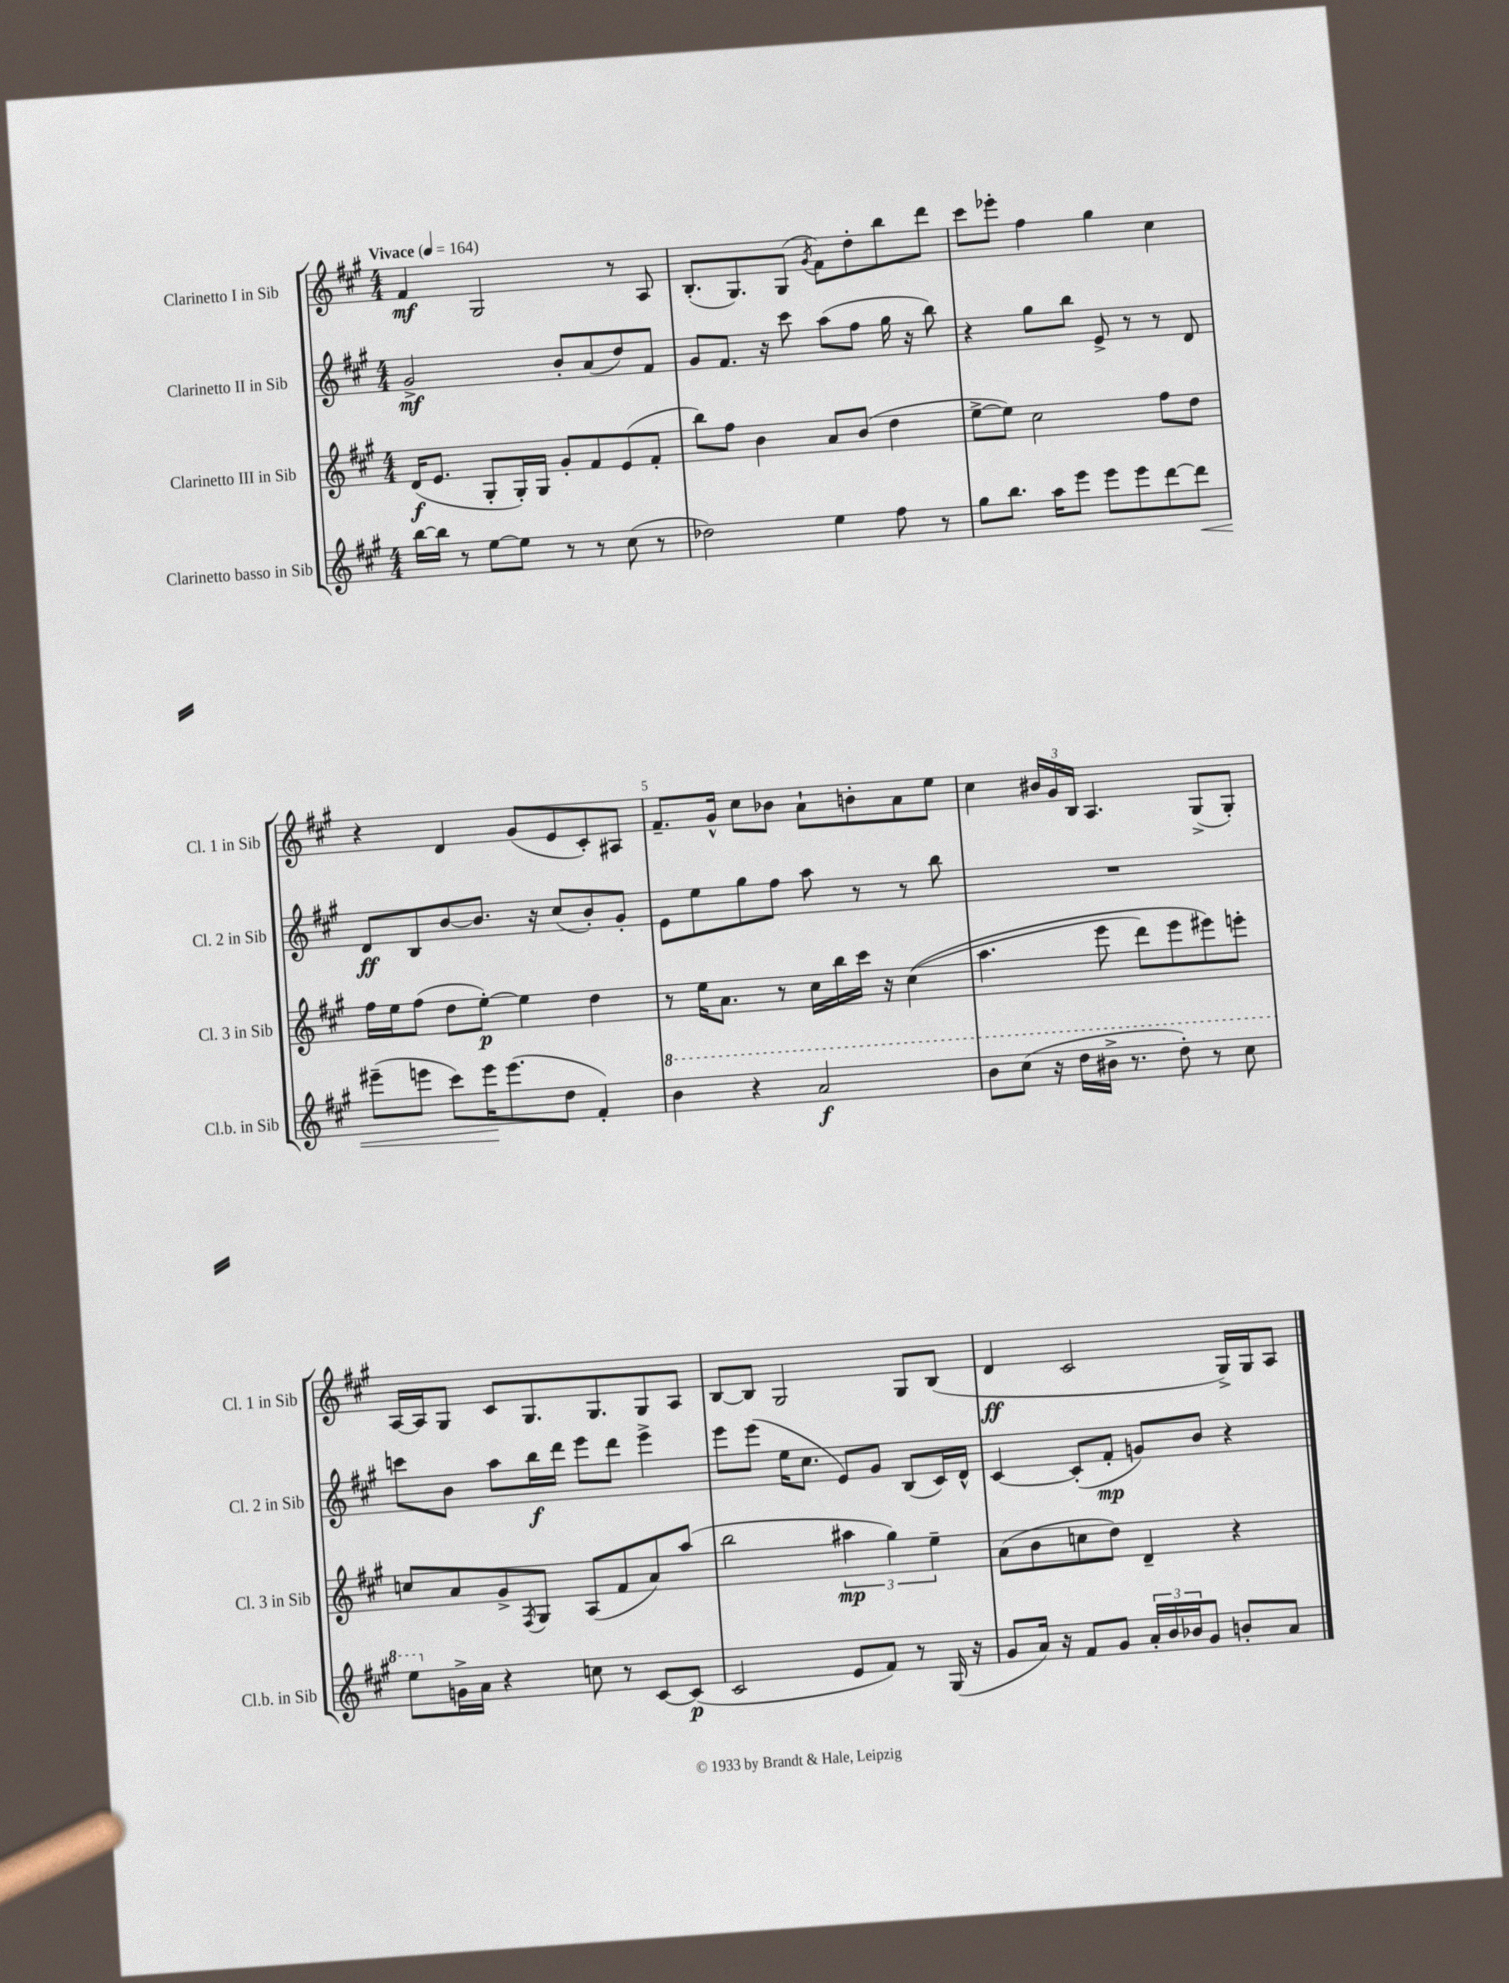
<<
\new StaffGroup <<
\new Staff = "s0" \with { instrumentName = "Clarinetto I in Sib" shortInstrumentName = "Cl. 1 in Sib" } {
    \clef treble \key a \major \numericTimeSignature \time 4/4 \tempo "Vivace" 4 = 164
    fis'4\mf gis2 r8 a8 |
    b8.-.( gis8.) gis8( \acciaccatura { gis'8 } fis'8) d''8-. b''8 d'''8 |
    cis'''8 ees'''8-. fis''4 gis''4 cis''4 |
    r4 d'4 gis'8( e'8 cis'8-.) ais8 |
    fis'8.-- gis'16-^ cis''8 bes'8 a'8-! b'8-. a'8 e''8 |
    cis''4 \tuplet 3/2 { bis'16 gis'16 b16 } a4. gis8->( gis8-.) |
    a16~ a16 gis8 cis'8 gis8. gis8. gis8 a8 |
    b8~ b8 gis2 gis8 b8( |
    d'4\ff cis'2 gis16->) gis16 a8 \bar "|." |
}
\new Staff = "s1" \with { instrumentName = "Clarinetto II in Sib" shortInstrumentName = "Cl. 2 in Sib" } {
    \clef treble \key a \major \numericTimeSignature \time 4/4
    gis'2->\mf b'8-. a'8( d''8) fis'8 |
    gis'8 fis'8. r16 cis'''8 a''8( fis''8 gis''16 r16 b''8) |
    r4 gis''8 b''8 e'8-> r8 r8 d'8 |
    d'8\ff b8 b'8~ b'8. r16 cis''8( b'8-.) gis'8-. |
    e'8 e''8 gis''8 fis''8 a''8 r8 r8 b''8 |
    R1 |
    c'''8 b'8 a''8 b''16\f d'''16 e'''8 d'''8 e'''4-> |
    e'''8 e'''8( e''16 cis''8. e'8) gis'8 b8( cis'16) d'16-^ |
    cis'4~ cis'8-.( fis'8-.\mp g'8) b'8 r4 \bar "|." |
}
\new Staff = "s2" \with { instrumentName = "Clarinetto III in Sib" shortInstrumentName = "Cl. 3 in Sib" } {
    \clef treble \key a \major \numericTimeSignature \time 4/4
    d'16\f( e'8. gis8-. gis16-.) gis16 gis'8-. fis'8 e'8( fis'8-. |
    b''8) fis''8 b'4 a'8 b'8( d''4 |
    e''8~-> e''8) cis''2 fis''8 d''8 |
    fis''16 e''16 fis''8( d''8 e''8~-.\p) e''4 d''4 |
    r8 e''16 a'8. r8 cis''16 b''16 cis'''16 r16 cis''4(\( |
    a''4. e'''8 d'''8) e'''8 eis'''8\) e'''8-. |
    c''8 a'8 gis'8-> \acciaccatura { fis8 } gis8 a8( fis'8 a'8) a''8( |
    b''2 \tuplet 3/2 { ais''4\mp gis''4) e''4-- } |
    a'8( b'8 c''8 d''8) d'4-- r4 \bar "|." |
}
\new Staff = "s3" \with { instrumentName = "Clarinetto basso in Sib" shortInstrumentName = "Cl.b. in Sib" } {
    \clef treble \key a \major \numericTimeSignature \time 4/4
    b''16~ b''16 r8 e''8~ e''8 r8 r8 cis''8( r8 |
    des''2) e''4 fis''8 r8 |
    gis''8 b''8. a''16 e'''8 e'''8 e'''8 d'''8~ d'''8\< |
    eis'''8--( e'''8 cis'''8) e'''16\! e'''8.( d''8 fis'4-.) |
    \ottava #1 b''4 r4 a''2\f |
    b''8 cis'''8( r16 d'''16 bis''16-> r8. d'''8-.) r8 cis'''8 |
    e'''8 \ottava #0 g'16-> a'16 r4 c''8 r8 cis'8~ cis'8\p( |
    cis'2 e'8 fis'8) r8 gis16( r16 |
    gis'8 a'16) r16 fis'8 gis'8 \tuplet 3/2 { a'16-. b'16 bes'16 } gis'8 b'8-. a'8 \bar "|." |
}
>>
>>
\layout { \context { \Score \override BarNumber.break-visibility = ##(#f #t #t) barNumberVisibility = #(every-nth-bar-number-visible 5) } }
